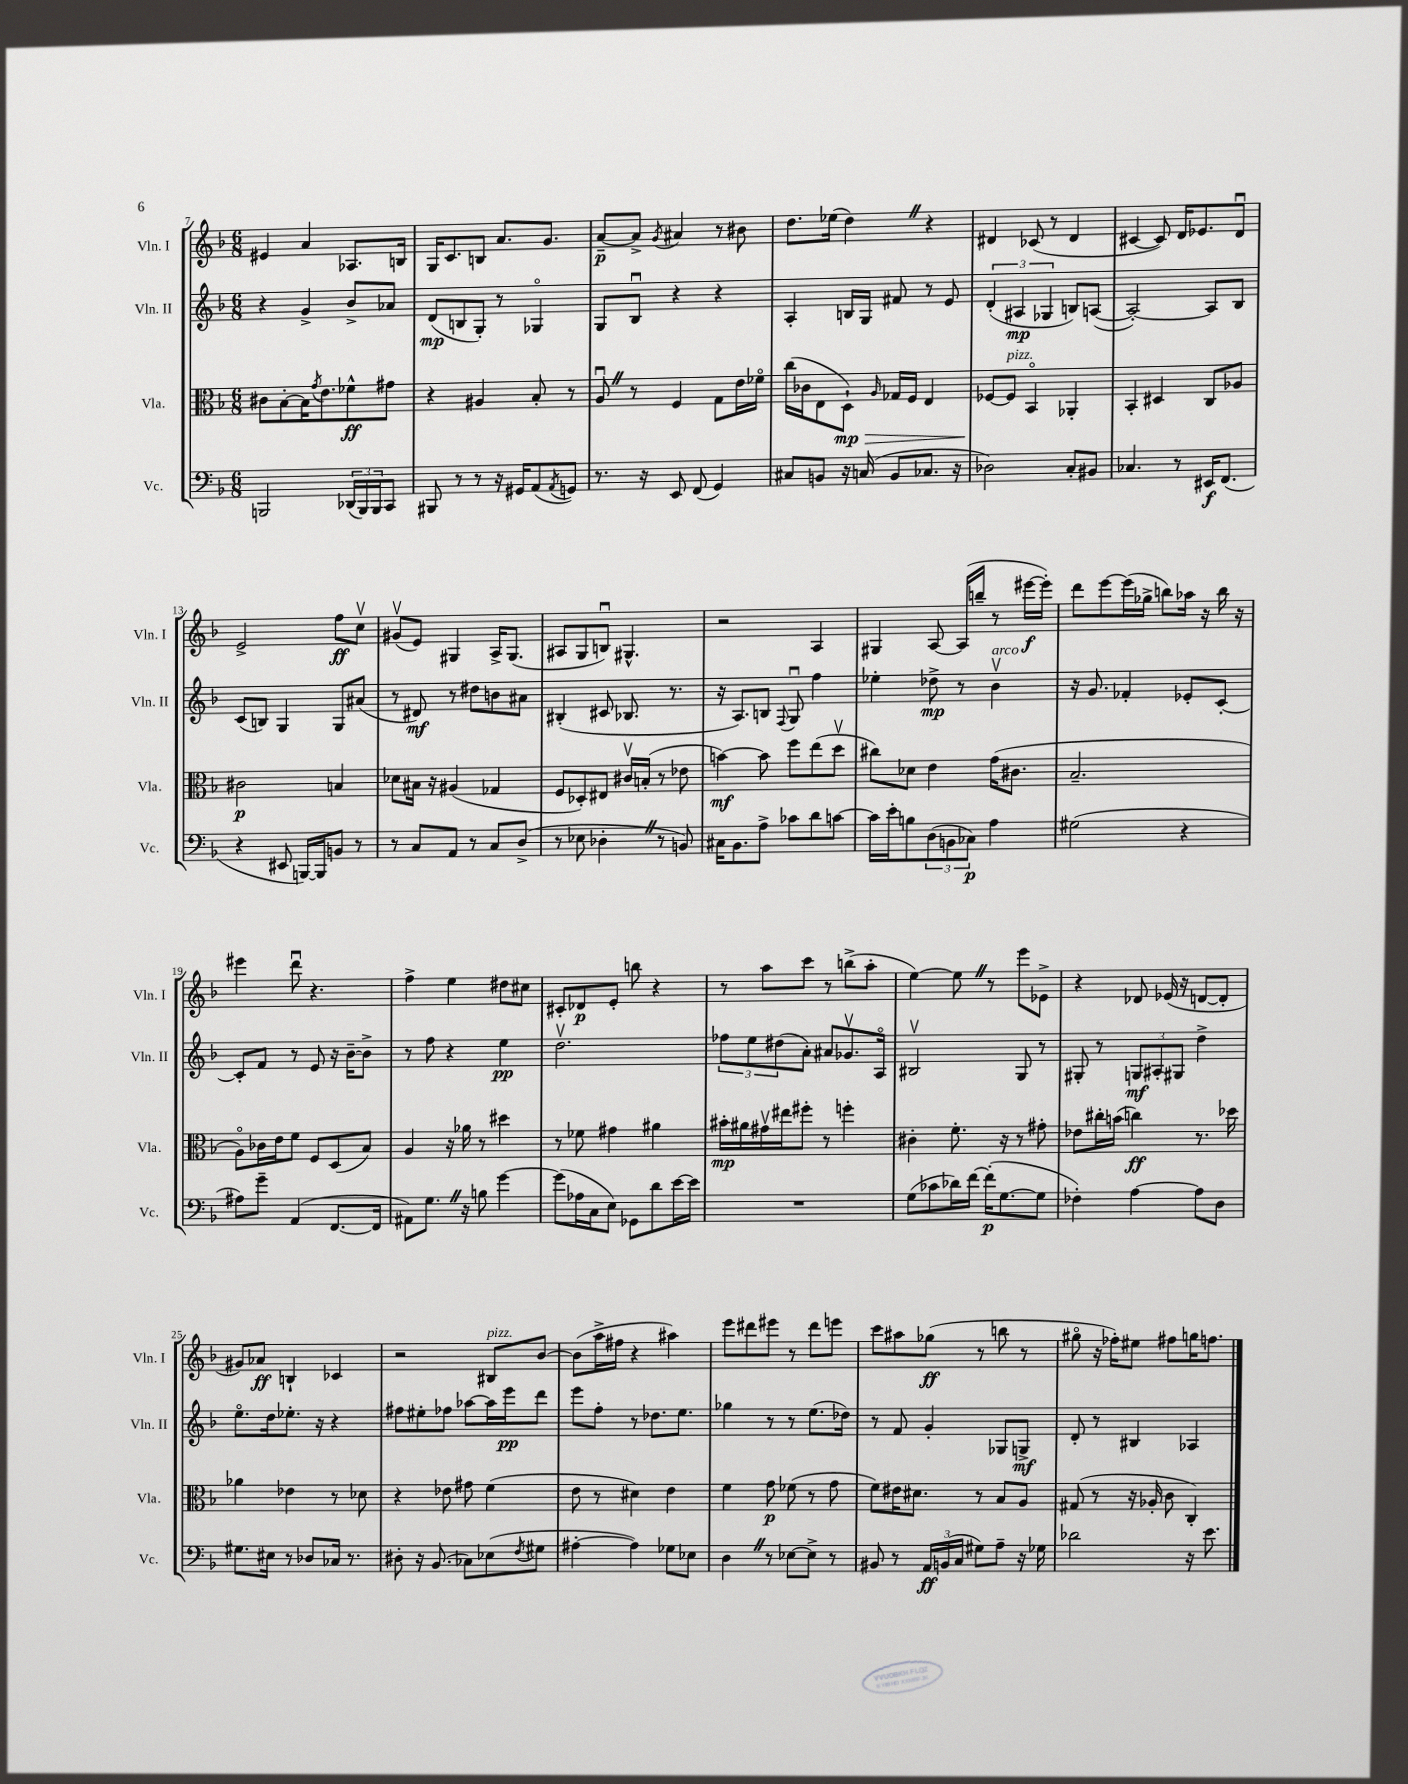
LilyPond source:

<<
\new StaffGroup <<
\new Staff = "s0" \with { instrumentName = "Vln. I" shortInstrumentName = "Vln. I" } {
    \clef treble \key f \major \numericTimeSignature \time 6/8
    eis'4 a'4 aes8. b16 |
    g16 c'8. b8 a'8. g'8. |
    a'8~--\p a'8-> \acciaccatura { g'8 } ais'4 r8 bis'8 |
    d''8. ees''16( d''4) \once \override BreathingSign.text = \markup { \musicglyph "scripts.caesura.straight" } \breathe r4 |
    dis'4 ces'8( r8 dis'4 |
    cis'4~ cis'8) d'16 ees'8. d'8\downbow |
    e'2-> f''8\ff c''8\upbow |
    gis'8\upbow( e'8) gis4 a16-> gis8.( |
    ais8 g8 b8\downbow) gis4.-^ |
    r2 a4 |
    gis4 a8~ a16( b''16-- r8 eis'''16~\f eis'''16-.) |
    d'''8 e'''8~ e'''16( ges''16-> b''8) aes''16 r16 b''16 r16 |
    eis'''4 d'''8\downbow r4. |
    f''4-> e''4 dis''8 cis''8 |
    cis'8-. des'8\p e'8-. b''8 r4 |
    r8 a''8 c'''8 r8 b''8->( a''8-. |
    e''4~) e''8 \once \override BreathingSign.text = \markup { \musicglyph "scripts.caesura.straight" } \breathe r8 e'''8 ees'8-> |
    r4 des'8 ees'16( r16 d'8~ d'8-. |
    gis'8) aes'8\ff b4-! ces'4 |
    r2 bis8^\markup { \italic "pizz." } bes'8~ |
    bes'8( a''16-> fis''16 r4 ais''4) |
    e'''8 dis'''8 eis'''8 r8 dis'''8 e'''8 |
    c'''8 ais''8 ges''8\ff( r8 b''8 r8 |
    gis''8\flageolet r16 fes''16-.) eis''8 fis''8 g''16 f''8. \bar "|." |
}
\new Staff = "s1" \with { instrumentName = "Vln. II" shortInstrumentName = "Vln. II" } {
    \clef treble \key f \major \numericTimeSignature \time 6/8
    r4 g'4-> bes'8-> aes'8 |
    d'8\mp( b8 g8-.) r8 ges4\flageolet |
    g8 bes8\downbow r4 r4 |
    a4-. b16 g16 fis'8 r8 e'8 |
    \tuplet 3/2 { d'4-.( ais4\mp ges4 } b8) a8~( |
    a2~-.) a8 bes8 |
    c'8( b8) g4 g8 ais'8( |
    r8 dis'8\mf) r8 dis''8 b'8 ais'8 |
    bis4-.( cis'8 bes8. r8. |
    r16 a8.) b8 \appoggiatura { f8 } g8\downbow f''4 |
    ees''4-. des''8->\mp r8 bes'4\upbow^\markup { \italic "arco" } |
    r16 g'8. fes'4-. ees'8-. c'8~-. |
    c'8-. f'8 r8 e'8 r16 bes'16~-- bes'8-> |
    r8 f''8 r4 e''4\pp |
    d''2.\upbow |
    \tuplet 3/2 { fes''8 e''8 dis''8( } a'8-.) ais'8 ges'8.\upbow a16\flageolet |
    bis2\upbow g8 r8 |
    gis8-. r8 \tuplet 3/2 { g8\mf ais8-. gis8 } d''4-> |
    e''8.\flageolet d''16 ees''8.-. r16 r4 |
    fis''8 eis''8-. fes''8 aes''8~ aes''16 e'''16\pp d'''8 |
    e'''8 f''8-. r8 des''8. e''8. |
    ges''4 r8 r8 e''8.( des''16) |
    r8 f'8 g'4-. ges8 g8->\mf |
    d'8-. r8 bis4 aes4 \bar "|." |
}
\new Staff = "s2" \with { instrumentName = "Vla." shortInstrumentName = "Vla." } {
    \clef alto \key f \major \numericTimeSignature \time 6/8
    cis'8 bes8~-. bes16 \acciaccatura { g'8 } e'8. fes'8-^\ff gis'8 |
    r4 ais4 bes8-. r8 |
    a8\downbow \once \override BreathingSign.text = \markup { \musicglyph "scripts.caesura.straight" } \breathe r8 f4 g8 e'16 fes'16\flageolet |
    c''16( ces'16 e8 d8-!\mp\>) \grace { a16 } ges16 f16 e4 |
    fes8~\! fes8^\markup { \italic "pizz." } bes,4\flageolet aes,4-. |
    bes,4-. dis4 c8 aes8 |
    cis'2\p b4 |
    des'8 bis16 r16 ais4( ges4 |
    f8 des8-.) eis8 cis'16\upbow b16-.( r8 ees'8 |
    b'4~\mf) b'8 f''8 e''8( d''8\upbow |
    cis''8) des'8 e'4 g'16( cis'8. |
    bes2.-- |
    a8\flageolet) ces'16 e'16 f'8 f8 d8( bes8) |
    a4 r16 aes'16 r8 dis''4 |
    r8 fes'8 gis'4 ais'4 |
    bis'16-.\mp ais'16 gis'16\upbow eis''16 fis''8-. r8 f''4-. |
    cis'4-. f'8.-. r16 r8 gis'8-. |
    ees'8 cis''16-. b'16( c''4\ff) r8. des''16 |
    aes'4 ees'4 r8 des'8 |
    r4 ees'8 gis'8 f'4( |
    e'8 r8 dis'4) e'4 |
    f'4 g'8\p fes'8( r8 g'8 |
    f'8) eis'16 dis'8. r8 bes8 a8 |
    gis8( r8 r16 aes16-. c'8 c4-.) \bar "|." |
}
\new Staff = "s3" \with { instrumentName = "Vc." shortInstrumentName = "Vc." } {
    \clef bass \key f \major \numericTimeSignature \time 6/8
    b,,2 \tuplet 3/2 { des,16( b,,16) b,,16 } c,8 |
    bis,,8 r8 r8 r16 gis,16 a,8( \acciaccatura { a,8 } g,8) |
    r8. r16 e,8 f,8( g,4) |
    cis8 b,8 r16 c16( b,8 ces8. r16 |
    des2) c8-. bis,8 |
    ces4. r8 eis,16\f f,8.( |
    r4 eis,8 b,,16~) b,,16 b,8 r8 |
    r8 c8 a,8 r8 c8 d8->( |
    r8 ees8 des4-. \once \override BreathingSign.text = \markup { \musicglyph "scripts.caesura.straight" } \breathe r8 b,8) |
    cis16 bes,8. a8-> ces'8 d'8 c'8~ |
    c'16 e'16-. b8 \tuplet 3/2 { d8( b,8 ces8\p) } a4 |
    gis2( r4 |
    ais8) g'8-- a,4( f,8.~ f,16 |
    ais,8) g8. \once \override BreathingSign.text = \markup { \musicglyph "scripts.caesura.straight" } \breathe r16 b8 g'4~ |
    g'8( aes16 c16 e8) ges,8 d'8 e'16~ e'16 |
    R2. |
    g8( ces'8 des'16) f'16~ f'16-.\p( g8.~ g8 |
    fes4-.) a4~ a8 d8 |
    gis8. eis16 r8 des8 ces16 r8. |
    dis8-. r16 bes,8.( ces8) ees8( \acciaccatura { f8 } gis8 |
    ais4~-. ais4) ges8 ees8 |
    d4 \once \override BreathingSign.text = \markup { \musicglyph "scripts.caesura.straight" } \breathe r8 ees8~ ees8-> r8 |
    bis,8 r8 \tuplet 3/2 { a,16\ff b,16( c16 } gis8) a8-- r16 ges16 |
    des'2 r16 e'8. \bar "|." |
}
>>
>>
\layout { \context { \Score currentBarNumber = #7 } }
